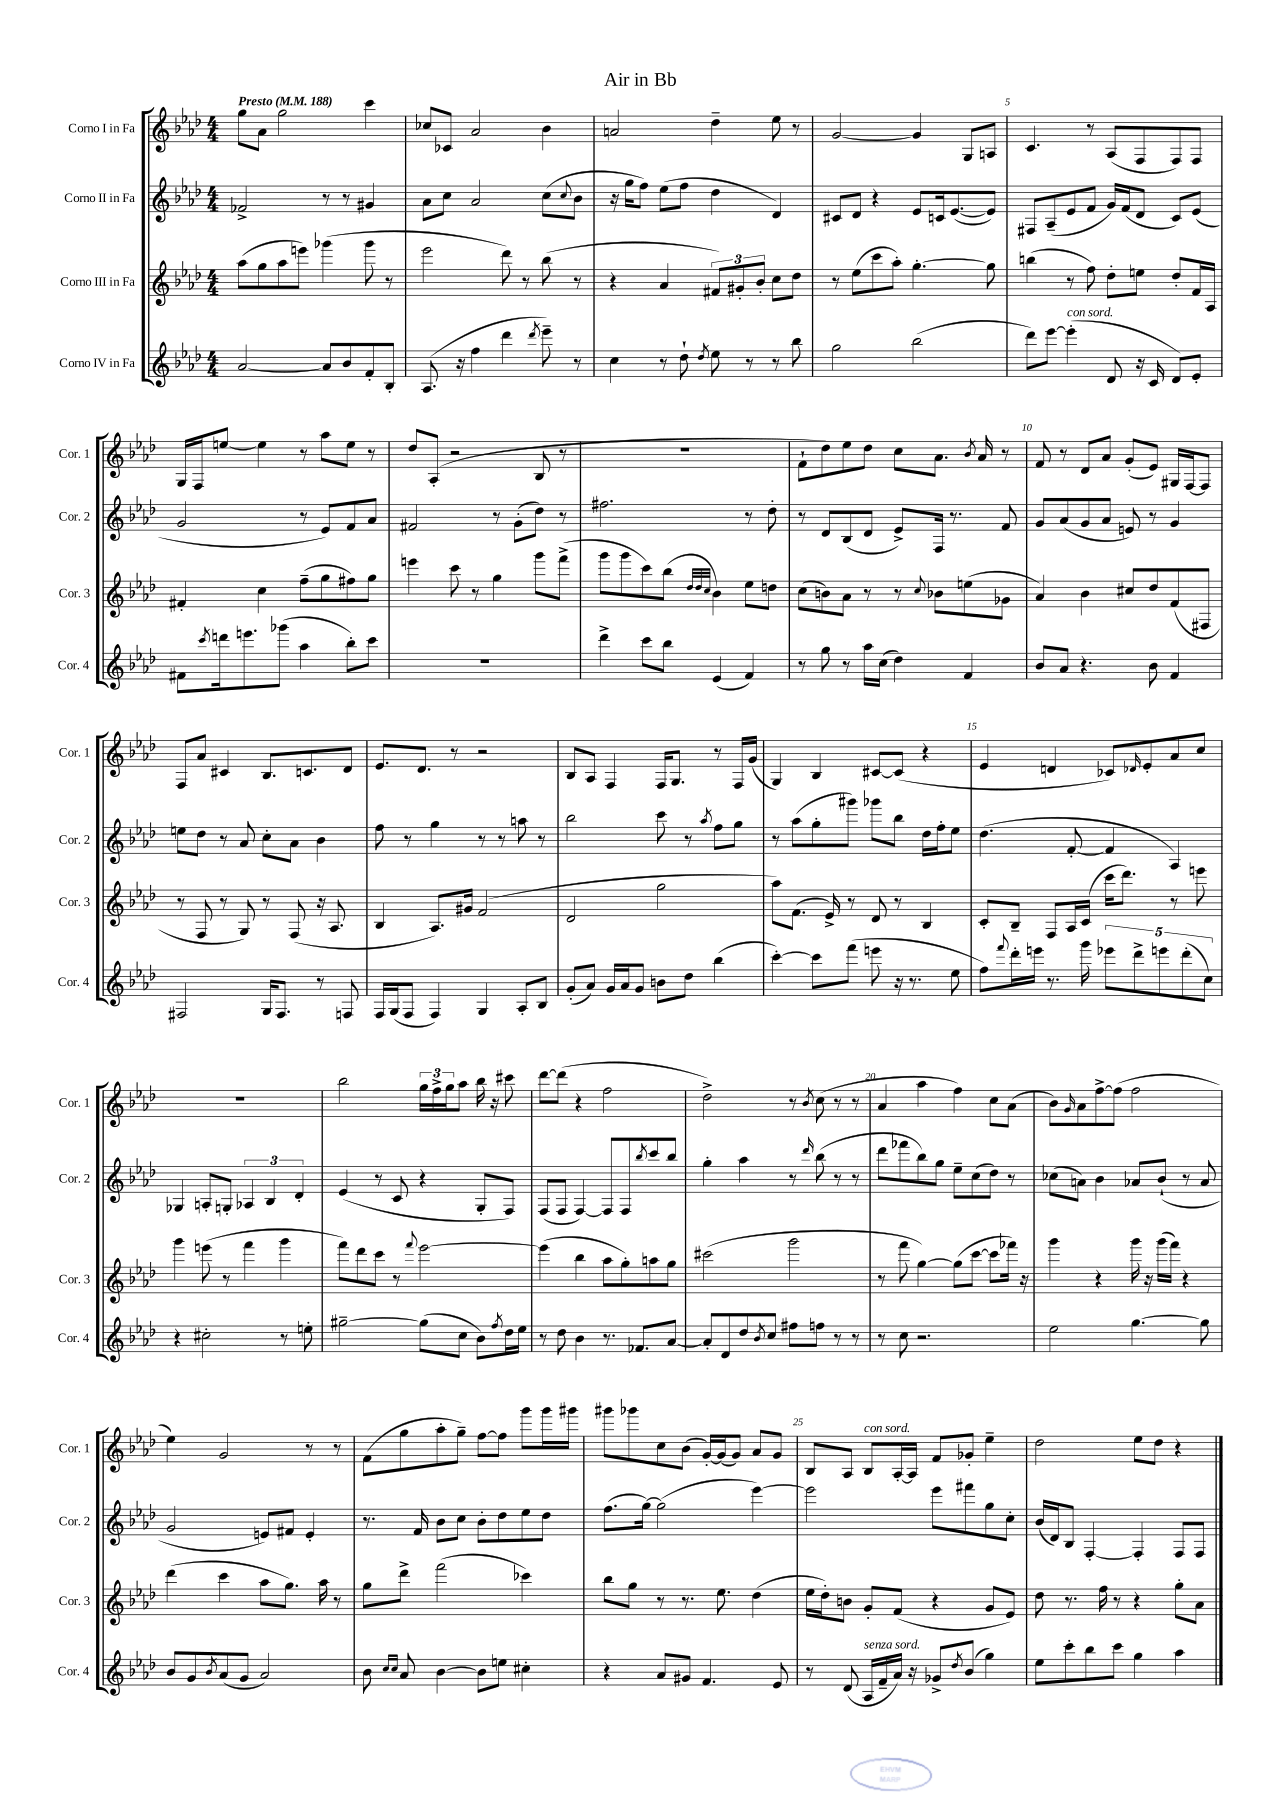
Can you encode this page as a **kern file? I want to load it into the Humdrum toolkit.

**kern	**kern	**kern	**kern
*staff4	*staff3	*staff2	*staff1
*clefG2	*clefG2	*clefG2	*clefG2
*k[b-e-a-d-]	*k[b-e-a-d-]	*k[b-e-a-d-]	*k[b-e-a-d-]
*M4/4	*M4/4	*M4/4	*M4/4
*MM188	*MM188	*MM188	*MM188
[2a-	(8aa-	2f-^	8gg
.	8gg	.	8a-
.	8aa-	.	2gg
.	8eee)	.	.
8a-]	(4ggg-	8r	.
8b-	.	8r	.
8f'	8ggg-	4g#	4ccc
8B-'	8r	.	.
=	=	=	=
(8.A-	2eee-	8a-	8cc-
.	.	8cc	8c-
16r	.	.	.
4ff	.	2a-	2a-
4ddd-	8ddd-)	.	.
.	8r	.	.
8qddd-	.	.	.
8eee-~)	(8bb-	(8cc	4b-
.	.	8qqcc	.
8r	8r	8b-	.
=	=	=	=
4cc	4r	16r	2a
.	.	16gg	.
.	.	8ff)	.
8r	4a-	(8ee-	.
8dd-`	.	8ff	.
8qdd-	.	.	.
8ee-	12f#)	4dd-	4dd-~
.	12g#'	.	.
8r	.	.	.
.	12b-'	.	.
8r	8cc	4d-)	8ee-
8bb-	8dd-	.	8r
=	=	=	=
2gg	8r	8c#	[2g
.	(8ee-	8d-	.
.	8ccc	4r	.
.	8aa-')	.	.
(2bb-	[4.gg'	8e-	4g]
.	.	16c	.
.	.	([8.e-	.
.	.	.	8G
.	8gg]	8e-])	8A
=	=	=	=
8ddd-)	(4bb	8F#	4.c
[8eee-	.	(8A-~	.
(4eee-']	8r	8e-	.
.	8ff)	8f	8r
8d-	8dd-'	16g)	(8A-
.	.	(16f	.
16r	8ee	8d-	8F
16c	.	.	.
8d-)	8dd-'	8c)	8F)
8e-'	16f	(8e-	8F
.	16A-	.	.
=	=	=	=
8f#	4f#'	2g	16G
.	.	.	16F
8qccc	.	.	.
16ddd	.	.	[8ee
8.eee	.	.	.
.	4cc	.	4ee]
(8ggg-	.	.	.
4aa-	(8ff~	8r	8r
.	8gg	8e-)	8aa-
8bb-')	8ff#)	8f	8ee
8ccc	8gg	8a-	8r
=	=	=	=
1r	4eee	2f#	8dd-
.	.	.	(8A-'
.	8ccc	.	2r
.	8r	.	.
.	4gg	8r	.
.	.	(8g'	.
.	8ggg	8dd-)	8B-
.	(8fff^	8r	8r
=	=	=	=
4ddd-^	8ggg	2.ff#	1r
.	8ggg	.	.
8ccc	8ccc)	.	.
8bb-	(8bb-	.	.
.	32qqdd-	.	.
.	32qqdd-	.	.
.	32qqcc	.	.
(4e-	4b-)	.	.
4f)	8ee-	8r	.
.	8dd	8dd-'	.
=	=	=	=
8r	(8cc	8r	8f`
8gg	8b)	8d-	8dd-)
8r	8a-	(8B-	8ee-
16aa-	8r	8d-	8dd-
(16cc	.	.	.
4dd-)	8r	8e-^)	8cc
.	8qqcc	.	.
.	8b-	16F	8.a-
.	.	8.r	.
4f	(8ee	.	.
.	.	.	8qb-
.	.	.	16a-
.	8g-	8f	8r
=	=	=	=
8b-	4a-)	8g	8f
8a-	.	(8a-	8r
4.r	4b-	8g	8d-
.	.	8a-	8a-
.	8cc#	8e)	(8g'
8b-	8dd-	8r	8e-)
4f	(8f	4g	16G#
.	.	.	[16F
.	8F#	.	8F]
=	=	=	=
2F#	8r	8ee	8F
.	8F	8dd-	8a-
.	8r	8r	4c#
.	8G)	8a-	.
16G	8r	8cc'	8.B-
8.F#	.	.	.
.	(8F	8a-	.
.	.	.	8.c
8r	16r	4b-	.
.	8.A-	.	.
8F	.	.	8d-
=	=	=	=
16F	4B-	8ff	8.e-
(16G	.	.	.
8F	.	8r	.
.	.	.	8.d-
4F)	8.A-)	4gg	.
.	.	.	8r
.	16g#	.	.
4G	(2f	8r	2r
.	.	8r	.
8A-'	.	8aa	.
8B-	.	8r	.
=	=	=	=
(8g'	2d-	2bb-	8B-
8a-)	.	.	8A-
16g	.	.	4F
16a-	.	.	.
8g	.	.	.
8b	2gg	8ccc	16F
.	.	.	8.G
8dd-	.	8r	.
.	.	8qaa-	.
(4bb-	.	8ff	8r
.	.	8gg	16F
.	.	.	(16g
=	=	=	=
[4ccc')	8aa-)	8r	4G)
.	(8.f	(8aa-	.
8ccc]	.	8gg'	4B-
.	16e-^)	.	.
(8fff	8r	8ggg#)	.
8eee	8d-	8ggg-	[8c#
16r	8r	8bb-	(8c#]
8.r	.	.	.
.	4B-	16dd-	4r
.	.	16ff'	.
8ee-	.	8ee-	.
=	=	=	=
8ff)	8c'	(4.dd-	4e-
8qqfff	.	.	.
16ddd-'	8B-~	.	.
16eee	.	.	.
8.r	8F	.	4d
.	16A-	[8f'	.
16ggg	(16c	.	.
10eee-	16ccc	4f]	8c-)
.	8.ddd-)	.	.
10ddd-^	.	.	.
.	.	.	16qqd-
.	.	.	8e-'
10eee	.	.	.
.	8r	4A-)	8a-
(10ddd-'	.	.	.
.	8eee	.	8cc
10cc)	.	.	.
=	=	=	=
4r	4ggg	4G-	1r
2cc#'	(8eee	8A'	.
.	8r	8G'	.
.	4fff	6A-	.
.	.	6B-	.
8r	4ggg	.	.
.	.	6d-'	.
8ee'	.	.	.
=	=	=	=
[2gg#~	8fff)	(4e-	2bb-
.	8ddd-	.	.
.	8ccc	8r	.
.	8r	8c	.
.	8qqfff	.	.
(8gg#]	[2eee-	4r	24gg
.	.	.	24ff^
.	.	.	24gg
8cc	.	.	8aa-
8b-)	.	8G'	16bb-
.	.	.	16r
8qff	.	.	.
16dd-	.	8F)	8ccc#
16ee-	.	.	.
=	=	=	=
8r	(4eee-]	(8F	[8ddd-
8dd-	.	8F	(8ddd-]
4b-	4bb-	[4F)	4r
8.r	8aa-	8F]	2ff
.	8gg')	8F	.
8.f-	.	.	.
.	.	8qbb-	.
.	8aa	8ccc	.
[8a-	8gg	8bb-	.
=	=	=	=
8a-']	(2ccc#	4gg'	2dd-^)
8d-	.	.	.
8dd-	.	4aa-	.
8qb-	.	.	.
8cc	.	.	.
8ff#	2ggg	8r	8r
.	.	16qqddd-	8qb-
8ff	.	(8bb-	(8cc
8r	.	8r	8r
8r	.	8r	8r
=	=	=	=
8r	8r	8ddd-	4a-
8cc	8fff	8fff-	.
2.r	[4gg)	8bb-)	4aa-
.	.	8gg	.
.	(8gg]	8ee-~	4ff)
.	[8ccc	(8cc	.
.	8ccc]	8dd-)	8cc
.	16fff-)	8r	(8a-
.	16r	.	.
=	=	=	=
2ee-	4ggg	(8cc-	8b-)
.	.	.	16qqg
.	.	8a)	8a-
.	4r	4b-	[8ff^
.	.	.	(8ff]
[4.gg	16ggg	8a-	2ff
.	16r	.	.
.	(16ggg	(8b-`	.
.	16fff)	.	.
.	4r	8r	.
8gg]	.	8a-	.
=	=	=	=
8b-	(4ddd-	2g	4ee-)
8g	.	.	.
8qb-	.	.	.
(8a-	4ccc	.	2g
8g	.	.	.
2a-)	8aa-	8e)	.
.	8.gg)	8f#	.
.	.	4e'	8r
.	16aa-	.	.
.	8r	.	8r
=	=	=	=
8b-	8gg	8.r	(8f
16qqcc	.	.	.
16qqcc	.	.	.
8a-	8ddd-^	.	8gg
.	.	16f	.
[4b-	(2fff	8b-	8aa-'
.	.	8cc	8gg~)
8b-]	.	8b-'	[8ff
8ee	.	8dd-	8ff]
4cc#'	4ccc-)	8ee-	8ggg
.	.	8dd-	16ggg
.	.	.	16ggg#
=	=	=	=
4r	8bb-	(8.ff	8ggg#
.	8gg	.	8ggg-
.	.	[16gg)	.
8a-	8r	(2gg]	8cc
8g#	8.r	.	(8b-
4.f	.	.	[16g')
.	8.ee-	.	(16g]
.	.	.	8g)
.	(4dd-	[4eee-)	8a-
8e-	.	.	8g
=	=	=	=
8r	16ee-	2eee-]	8B-
.	16dd-')	.	.
(8d-	8b	.	8A-
16A-	8g'	.	8B-
16f~	.	.	.
16a-)	(8f	.	[16A-'
16r	.	.	16A-]
8g-^	4r	8eee-	8f
8qdd-	.	.	.
(8b-	.	8fff#	8g-'
4gg)	8g	8gg	4ee-~
.	8e-)	8cc'	.
=	=	=	=
8ee-	8dd-	(16b-	2dd-
.	.	16d-)	.
8ccc'	8.r	8B-	.
8bb-	.	[4F'	.
.	16ff	.	.
8ccc	8r	.	.
4gg	4r	4F']	8ee-
.	.	.	8dd-
4aa-	8gg'	8F	4r
.	8a-	8F	.
==	==	==	==
*-	*-	*-	*-
